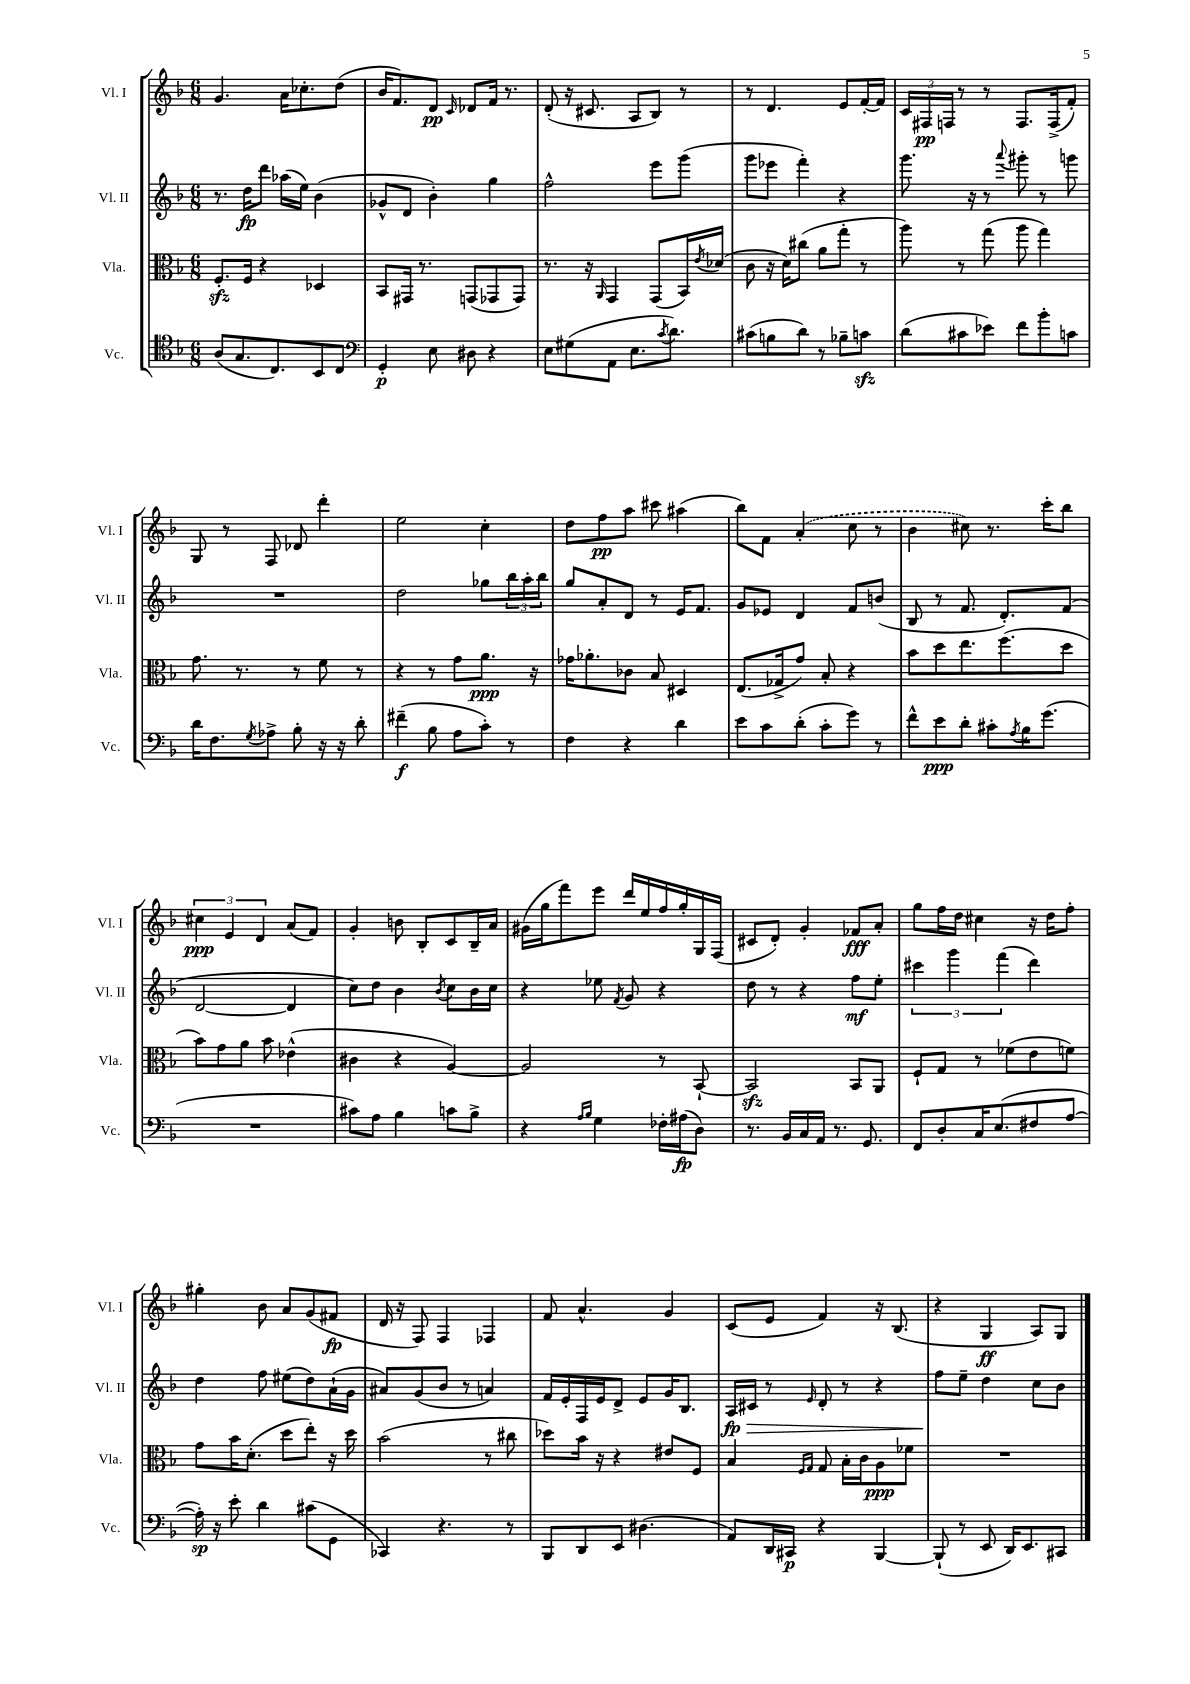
<<
\new StaffGroup <<
\new Staff = "s0" \with { instrumentName = "Vl. I" shortInstrumentName = "Vl. I" } {
    \clef treble \key f \major \numericTimeSignature \time 6/8
    g'4. a'16 ces''8.-. d''8( |
    bes'16 f'8.) d'8\pp \grace { c'16 } des'8 f'16 r8. |
    d'8-.( r16 cis'8. a8 bes8) r8 |
    r8 d'4. e'8 f'16~-. f'16 |
    \tuplet 3/2 { c'16 fis16\pp f16 } r8 r8 f8. f16->( f'8-.) |
    g8 r8 f8 des'8 d'''4-. |
    e''2 c''4-. |
    d''8 f''8\pp a''8 cis'''8 ais''4( |
    bes''8) f'8 \once \slurDashed a'4-.( c''8 r8 |
    bes'4 cis''8) r8. c'''16-. bes''8 |
    \tuplet 3/2 { cis''4\ppp e'4 d'4 } a'8( f'8) |
    g'4-. b'8 bes8-. c'8 bes16-- a'16 |
    gis'16( g''16 f'''8) e'''8 d'''16 e''16 f''16 g''16-. g16 f16( |
    cis'8 d'8-.) g'4-. fes'8\fff a'8-. |
    g''8 f''16 d''16 cis''4 r16 d''16 f''8-. |
    gis''4-. bes'8 a'8 g'8( fis'8\fp |
    d'16 r16 f8) f4 fes4 |
    f'8 a'4.-^ g'4 |
    c'8( e'8 f'4) r16 bes8.( |
    r4 g4\ff a8) g8 \bar "|." |
}
\new Staff = "s1" \with { instrumentName = "Vl. II" shortInstrumentName = "Vl. II" } {
    \clef treble \key f \major \numericTimeSignature \time 6/8
    r8. d''16\fp d'''8 aes''16( e''16) bes'4( |
    ges'8-^ d'8 bes'4-.) g''4 |
    f''2-^ e'''8 g'''8( |
    g'''8 ees'''8 f'''4-.) r4 |
    g'''8. r16 r8 \appoggiatura { a'''8 } gis'''8-. r8 g'''8 |
    R2. |
    d''2 ges''8 \tuplet 3/2 { bes''16 a''16-. bes''16 } |
    g''8 a'8-. d'8 r8 e'16 f'8. |
    g'8 ees'8 d'4 f'8 b'8( |
    bes8 r8 f'8. d'8.-.) f'8( |
    d'2~ d'4 |
    c''8) d''8 bes'4 \acciaccatura { bes'8 } c''8 bes'16 c''16 |
    r4 ees''8 \acciaccatura { f'8 } g'8 r4 |
    d''8 r8 r4 f''8\mf e''8-. |
    \tuplet 3/2 { cis'''4 g'''4 f'''4( } d'''4) |
    d''4 f''8 eis''8( d''8) a'16-!( g'16 |
    ais'8) g'8( bes'8 r8 a'4) |
    f'16 e'16-. f16 e'16 d'8-> e'8 g'16 bes8. |
    a16\fp\> cis'16 r8 \grace { e'16 } d'8-. r8 r4 |
    f''8\! e''8-- d''4 c''8 bes'8 \bar "|." |
}
\new Staff = "s2" \with { instrumentName = "Vla." shortInstrumentName = "Vla." } {
    \clef alto \key f \major \numericTimeSignature \time 6/8
    f8.-.\sfz f16 r4 des4 |
    bes,8 gis,16 r8. g,8( ges,8 ges,8) |
    r8. r16 \grace { a,16 } g,4 g,8( bes,16) \acciaccatura { e'8 } des'16( |
    c'8 r16 d'16) cis''8( a'8 g''8-. r8 |
    a''8) r8 g''8( a''8 g''4) |
    g'8. r8. r8 f'8 r8 |
    r4 r8 g'8 a'8.\ppp r16 |
    ges'16 aes'8.-. ces'8 bes8 dis4 |
    e8.( ges16-> g'8) bes8-. r4 |
    bes'8 d''8 e''8. f''8.( d''8 |
    bes'8) g'8 a'8 bes'8 ees'4-^( |
    cis'4 r4 a4~) |
    a2 r8 bes,8~-! |
    bes,2\sfz bes,8 a,8 |
    f8-! g8 r8 fes'8( e'8 f'8) |
    g'8 bes'16 d'8.-.( d''8 e''8-.) r16 d''16 |
    bes'2( r8 cis''8 |
    des''8) bes'16 r16 r4 eis'8 f8 |
    bes4 \grace { f16 g16 } g8 bes16-. c'16 a8\ppp fes'8 |
    R2. \bar "|." |
}
\new Staff = "s3" \with { instrumentName = "Vc." shortInstrumentName = "Vc." } {
    \clef tenor \key f \major \numericTimeSignature \time 6/8
    a8( g8. c8.) bes,8 c8 |
    \clef bass g,4-.\p e8 dis8 r4 |
    e8 gis8( a,8 e8. \acciaccatura { c'8 } d'8.) |
    cis'8( b8 d'8) r8 bes8-- c'8\sfz |
    d'8( cis'8 ees'8) f'8 bes'8-. c'8 |
    d'16 f8. \acciaccatura { g8 } aes8-> bes8-. r16 r16 d'8-. |
    fis'4--\f( bes8 a8 c'8-.) r8 |
    f4 r4 d'4 |
    e'8 c'8 d'8-.( c'8-. g'8) r8 |
    f'8-^ e'8\ppp d'8-. cis'8-. \acciaccatura { a8 } bes16 g'8.( |
    R2. |
    cis'8) a8 bes4 c'8 bes8-> |
    r4 \grace { a16 bes16 } g4 fes16-. ais16\fp( d8) |
    r8. bes,16 c16 a,16 r8. g,8. |
    f,8 d8-. c16 e8.( fis8 a8~ |
    a16-.\sp) r16 e'8-. d'4 cis'8( g,8 |
    ces,4) r4. r8 |
    bes,,8 d,8 e,8 dis4.( |
    a,8) d,16 cis,16\p r4 bes,,4~ |
    bes,,8-!( r8 e,8 d,16) e,8. cis,8 \bar "|." |
}
>>
>>
\layout { \context { \Score \remove "Bar_number_engraver" } }
